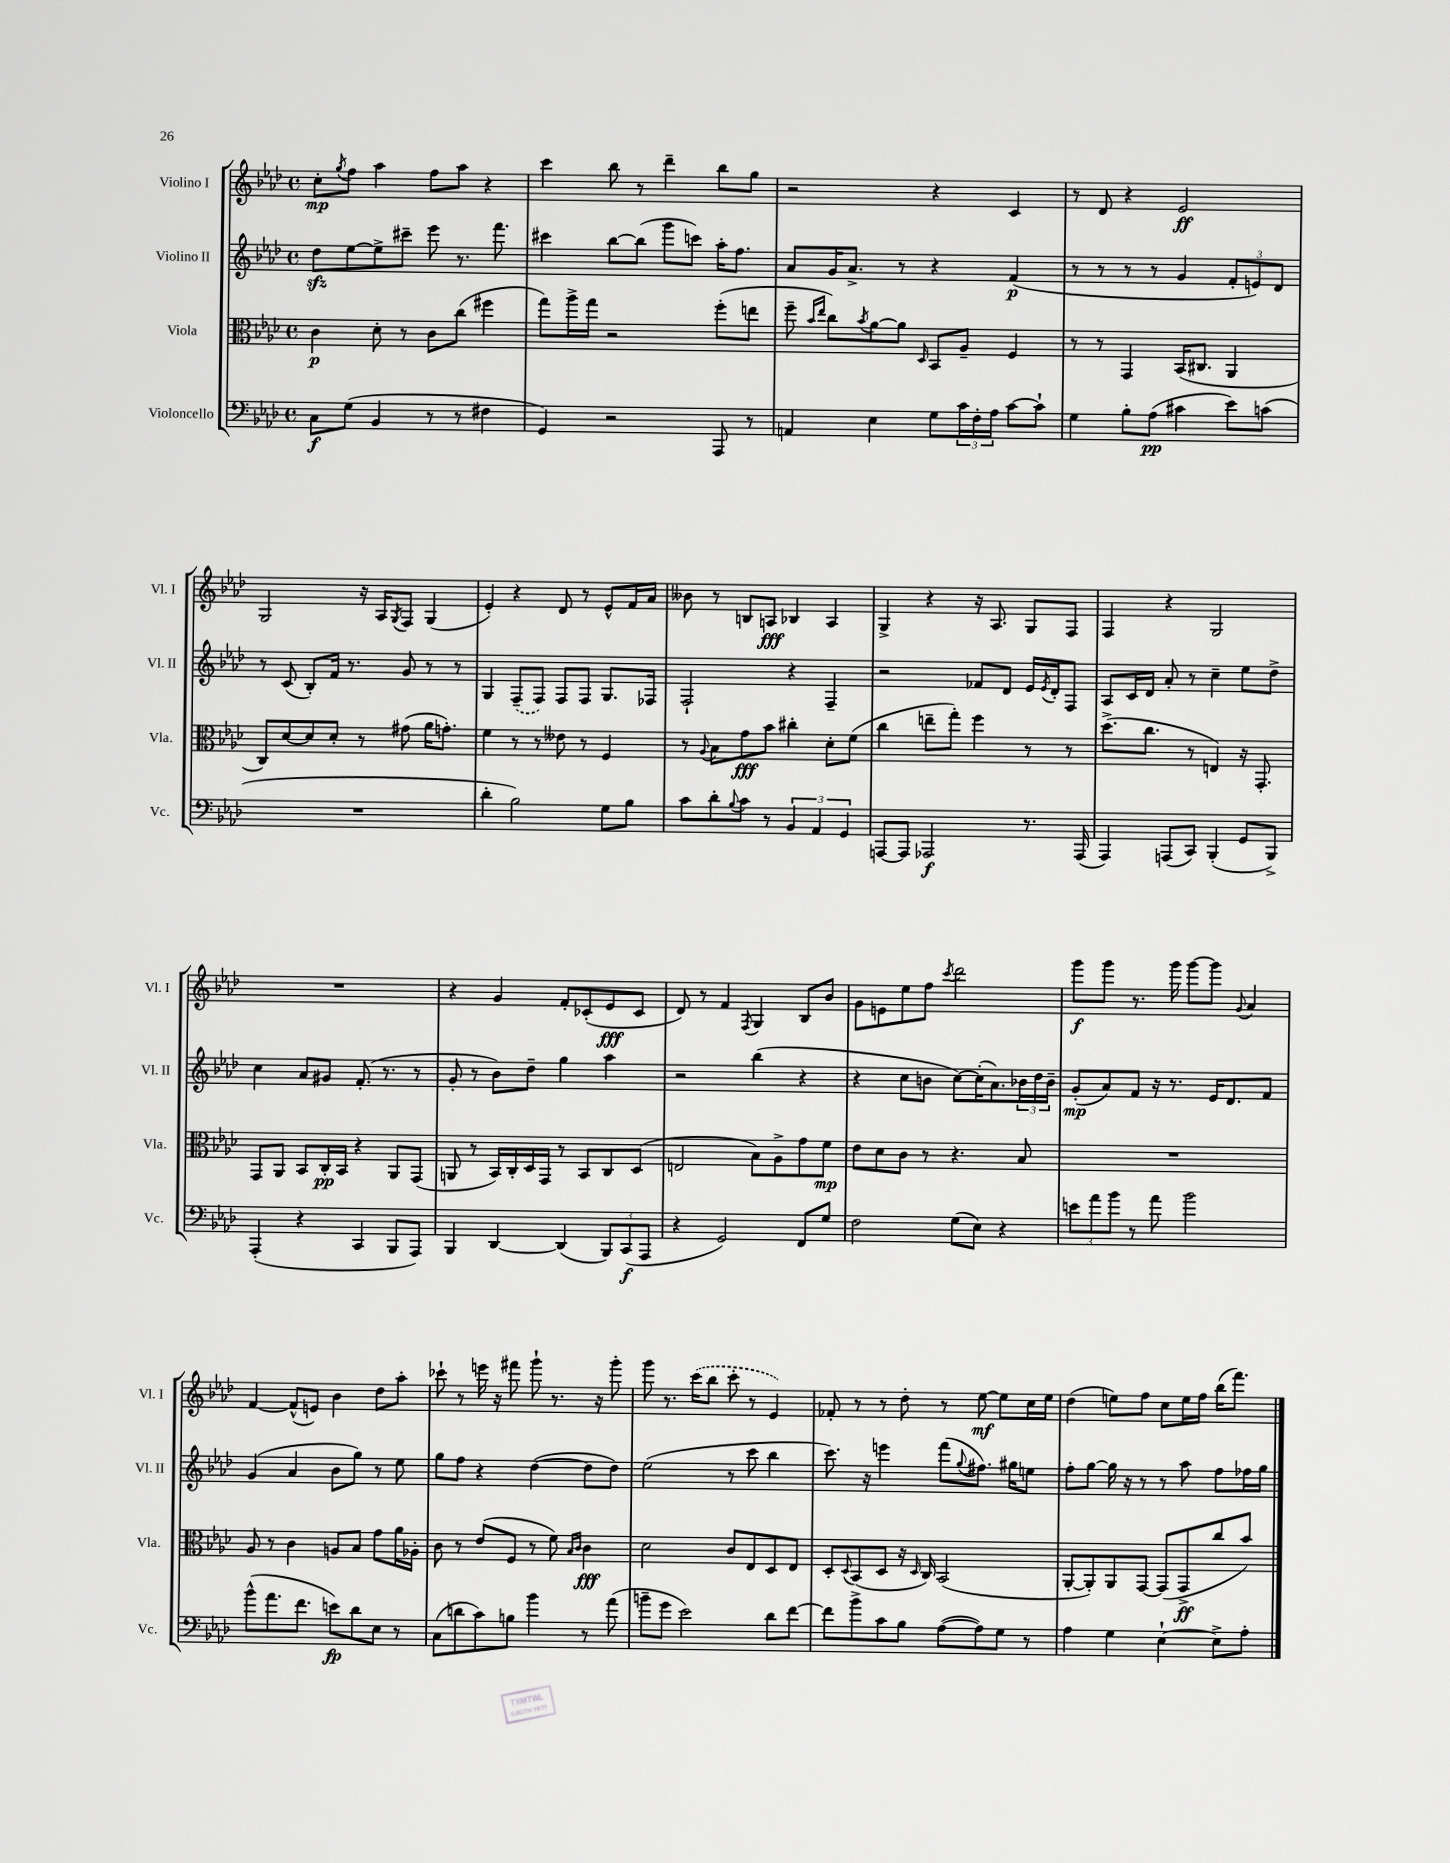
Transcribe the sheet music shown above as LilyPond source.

<<
\new StaffGroup <<
\new Staff = "s0" \with { instrumentName = "Violino I" shortInstrumentName = "Vl. I" } {
    \clef treble \key aes \major \defaultTimeSignature \time 4/4
    c''8-.\mp \acciaccatura { g''8 } f''8 aes''4 f''8 aes''8 r4 |
    c'''4 bes''8 r8 des'''4-- bes''8 g''8 |
    r2 r4 c'4 |
    r8 des'8 r4 ees'2\ff |
    g2 r16 aes16 \acciaccatura { g8 } f8 g4( |
    ees'4-.) r4 des'8 r8 ees'8-^ f'16 aes'16 |
    beses'8 r8 b8 a8\fff bes4 a4 |
    g4-> r4 r16 aes8. g8 f8 |
    f4 r4 g2 |
    R1 |
    r4 g'4 f'8-. ces'8-.( ees'8\fff ces'8 |
    des'8) r8 f'4 \acciaccatura { f8 } g4 bes8 bes'8 |
    g'8 e'8 ees''8 f''8 \acciaccatura { c'''8 } des'''2 |
    g'''8\f g'''8 r8. g'''16 g'''8~ g'''8 \appoggiatura { g'8 } aes'4 |
    f'4~ f'8-^( e'8) bes'4 des''8 aes''8-. |
    ces'''8-! r8 e'''16 r16 fis'''8 g'''8-! r8. r16 g'''8-. |
    g'''8 r8. \once \slurDashed c'''16( bes''8 c'''8-. r8 ees'4) |
    fes'8-. r8 r8 des''8-. r8 ees''8~\mf ees''8 c''16 ees''16 |
    des''4( e''8) f''8 c''8 e''16 f''16 bes''16( f'''8.) \bar "|." |
}
\new Staff = "s1" \with { instrumentName = "Violino II" shortInstrumentName = "Vl. II" } {
    \clef treble \key aes \major \defaultTimeSignature \time 4/4
    des''8\sfz ees''8~ ees''8-> cis'''8-- ees'''8 r8. f'''8. |
    cis'''4 bes''8~ bes''8( g'''8 c'''8) aes''16-. f''8. |
    aes'8 g'16 aes'8.-> r8 r4 f'4\p( |
    r8 r8 r8 r8 g'4 \tuplet 3/2 { f'8-. e'8) des'8 } |
    r8 c'8( bes8-.) f'16 r8. g'8 r8 r8 |
    g4 \once \slurDashed f8--( f8) f8 f8 g8. fes16 |
    f2-! r4 f4-- |
    r2 fes'8 des'8 ees'16 \acciaccatura { ees'8 } des'16-. f8 |
    aes8 c'16 des'16 aes'8-. r8 c''4-- ees''8 des''8-> |
    c''4 aes'8 gis'8 f'8.-.( r8. r8 |
    g'8-. r8 bes'8) des''8-- g''4 aes''4 |
    r2 bes''4( r4 |
    r4 c''8 b'8 c''8~) c''16-.( aes'8.) \tuplet 3/2 { bes'16 des''16 bes'16-- } |
    g'8-.\mp( aes'8) f'8 r16 r8. ees'16 des'8. f'8 |
    g'4( aes'4 bes'8 g''8) r8 ees''8 |
    g''8 f''8 r4 des''4~( des''8 des''8) |
    ees''2( r8 c'''8 bes''4 |
    c'''8.) r16 e'''4 f'''8( \appoggiatura { g''8 } fis''8.) gis''16 e''8 |
    f''8-. g''8~ g''16 r16 r8 r8 aes''8 f''8 fes''16 g''16 \bar "|." |
}
\new Staff = "s2" \with { instrumentName = "Viola" shortInstrumentName = "Vla." } {
    \clef alto \key aes \major \defaultTimeSignature \time 4/4
    c'4\p des'8-. r8 c'8 c''8( fis''4 |
    g''8) aes''16-> g''16 r2 f''8-.( e''8 |
    f''8-- \grace { bes'16 ees''16 } c''8) \acciaccatura { bes'8 } aes'8~ aes'8 \grace { des16 } bes,8 aes8-- f4 |
    r8 r8 g,4 bes,16( cis8. aes,4 |
    c8) des'8~ des'8 des'8-. r8 gis'8( aes'16 g'8.-.) |
    f'4 r8 r8 eeses'8 r8 f4 |
    r8 \appoggiatura { aes8 } bes8 g'8\fff bes'8 cis''4-. des'8-. f'8( |
    c''4 e''8-- g''8-.) f''4 r8 r8 |
    des''8.->( c''8. r8 e4) r16 g,8.-. |
    g,8 aes,8 bes,8 c16-.\pp bes,16 r4 aes,8 g,8( |
    a,8 r8 bes,16) c16-. des16 g,16 r8 bes,8 c8 des8( |
    e2 bes8) aes8-> g'8 f'8\mp |
    ees'8 des'8 c'8 r8 r4. bes8 |
    R1 |
    aes8 r8 c'4 a8 bes8 g'8 aes'16 aes16-. |
    c'8 r8 ees'8( f8 r8 f'8) \grace { bes16 c'16 } c'4\fff |
    des'2 c'8 ees8 des8 ees8 |
    des8-. \appoggiatura { des8 } bes,8( des8 r16 \grace { des16 } c16) bes,2( |
    aes,8~-. aes,8-.) aes,8 g,8~ g,8( g,8->\ff c''8 bes'8) \bar "|." |
}
\new Staff = "s3" \with { instrumentName = "Violoncello" shortInstrumentName = "Vc." } {
    \clef bass \key aes \major \defaultTimeSignature \time 4/4
    c8\f g8( bes,4 r8 r8 fis4 |
    g,4) r2 aes,,8 r8 |
    a,4 ees4 g8 \tuplet 3/2 { c'16 f16-. aes16 } c'8~ c'8-! |
    g4 bes8-. aes8\pp( cis'4 ees'8) c'8( |
    R1 |
    des'4-. bes2) g8 bes8 |
    c'8 des'8-. \appoggiatura { bes8 } c'8 r8 \tuplet 3/2 { bes,4 aes,4 g,4 } |
    a,,8~ a,,8 aes,,2\f r8. aes,,16( |
    aes,,4) a,,8( c,8) bes,,4-.( g,8 bes,,8->) |
    aes,,4-.( r4 c,4 bes,,8 aes,,8) |
    bes,,4 des,4~ des,4( \tuplet 3/2 { bes,,8) c,8\f( aes,,8 } |
    r4 g,2) f,8 g8 |
    f2 g8( ees8) r4 |
    \tuplet 3/2 { e'8 aes'8 bes'8 } r8 aes'8 bes'2 |
    bes'8-^( aes'8. f'8. e'8\fp) des'8 ees8 r8 |
    c8( d'8 c'8) b8 bes'4 r8 aes'8( |
    b'8-- g'8 ees'2) des'8 f'8~ |
    f'8 bes'8-> c'8 bes8 aes8~( aes8) g8 r8 |
    aes4 g4 ees4~-! ees8-> aes8-. \bar "|." |
}
>>
>>
\layout { \context { \Score \remove "Bar_number_engraver" } }
